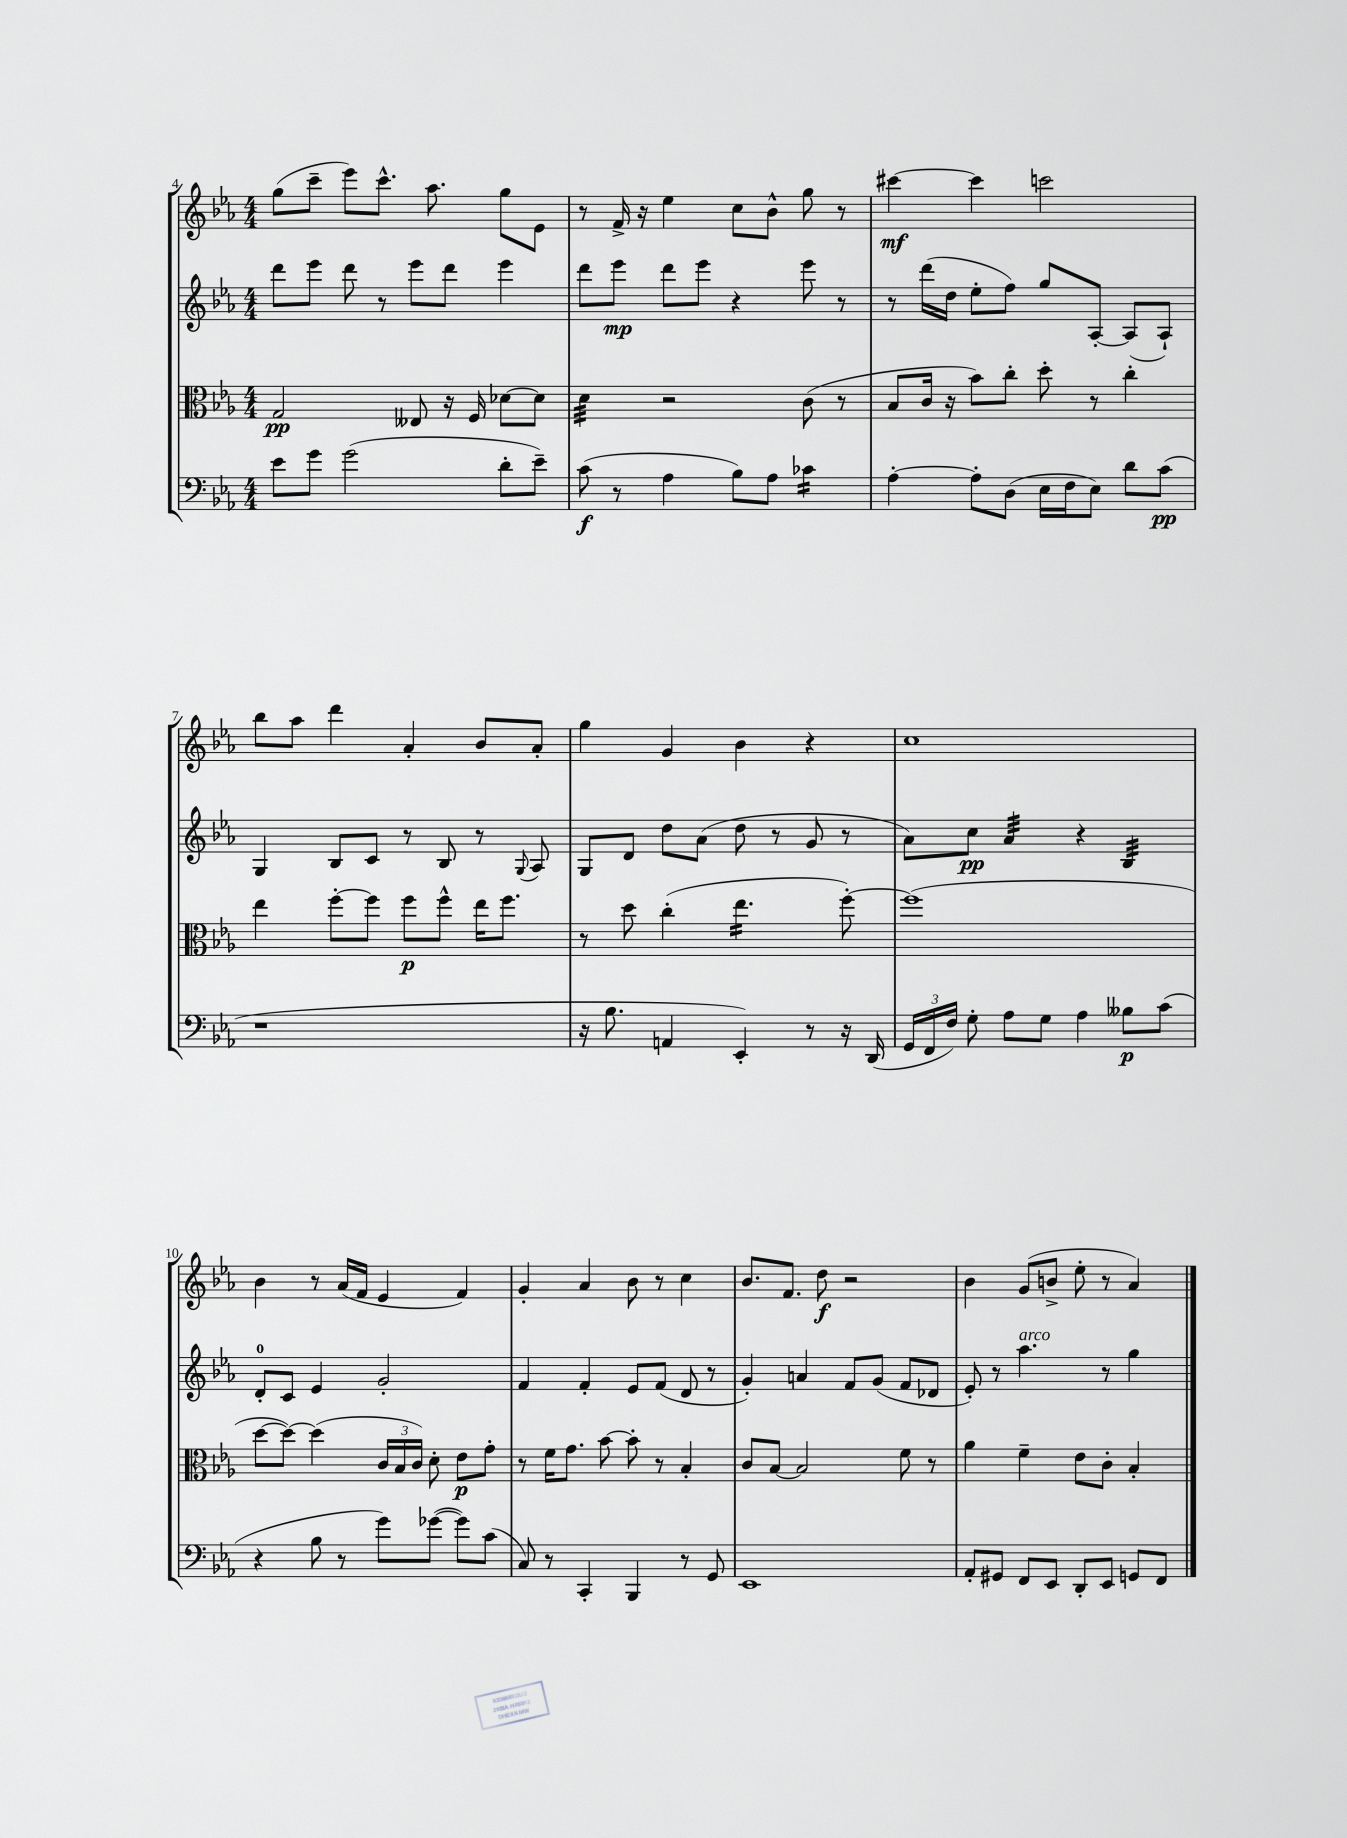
<<
\new StaffGroup <<
\new Staff = "s0" {
    \clef treble \key ees \major \numericTimeSignature \time 4/4
    \autoBeamOff g''8[( c'''8]-- ees'''8[) c'''8.]-^ aes''8. g''8[ ees'8] |
    r8 f'16-> r16 ees''4 c''8[ bes'8]-^ g''8 r8 |
    cis'''4~\mf cis'''4 c'''2 |
    bes''8[ aes''8] d'''4 aes'4-. bes'8[ aes'8]-. |
    g''4 g'4 bes'4 r4 |
    c''1 |
    bes'4 r8 aes'16[( f'16] ees'4 f'4) |
    g'4-. aes'4 bes'8 r8 c''4 |
    bes'8.[ f'8.] d''8\f r2 |
    bes'4 g'8[( b'8]-> ees''8-. r8 aes'4) \bar "|." |
}
\new Staff = "s1" {
    \clef treble \key ees \major \numericTimeSignature \time 4/4
    \autoBeamOff d'''8[ ees'''8] d'''8 r8 ees'''8[ d'''8] ees'''4 |
    d'''8[ ees'''8]\mp d'''8[ ees'''8] r4 ees'''8 r8 |
    r8 d'''16[( d''16] ees''8[-. f''8]) g''8[ aes8]~-. aes8[( aes8]-!) |
    g4 bes8[ c'8] r8 bes8 r8 \appoggiatura { g8 } aes8 |
    g8[ d'8] d''8[ aes'8]( d''8 r8 g'8 r8 |
    aes'8[) c''8]\pp aes'4:32 r4 bes4:32 |
    d'8[-0-. c'8] ees'4 g'2-. |
    f'4 f'4-. ees'8[ f'8]( d'8 r8 |
    g'4-.) a'4 f'8[ g'8]( f'8[ des'8] |
    ees'8-.) r8 aes''4.^\markup { \italic "arco" } r8 g''4 \bar "|." |
}
\new Staff = "s2" {
    \clef alto \key ees \major \numericTimeSignature \time 4/4
    \autoBeamOff g2\pp eeses8 r16 f16 des'8[~ des'8] |
    d'4:32 r2 c'8( r8 |
    bes8[ c'16] r16 bes'8[) c''8]-. d''8-. r8 c''4-. |
    ees''4 f''8[~-. f''8] f''8[\p f''8]-^ ees''16[ f''8.] |
    r8 d''8 c''4-.( ees''4.:16 f''8~-.) |
    f''1( |
    d''8[~ d''8]~) d''4( \tuplet 3/2 { c'16[ bes16 c'16]) } d'8-. ees'8[\p g'8]-. |
    r8 f'16[ g'8.] bes'8~ bes'8-. r8 bes4-. |
    c'8[ bes8]~ bes2 f'8 r8 |
    aes'4 f'4-- ees'8[ c'8]-. bes4-. \bar "|." |
}
\new Staff = "s3" {
    \clef bass \key ees \major \numericTimeSignature \time 4/4
    \autoBeamOff ees'8[ g'8] g'2( d'8[-. ees'8]--) |
    c'8\f( r8 aes4 bes8[) aes8] ces'4:16 |
    aes4~-. aes8[-. d8]( ees16[ f16 ees8]) d'8[ c'8]\pp( |
    r1 |
    r16 bes8. a,4 ees,4-.) r8 r16 d,16( |
    \tuplet 3/2 { g,16[ f,16 f16]) } g8-. aes8[ g8] aes4 beses8[\p c'8]( |
    r4 bes8 r8 g'8[) ges'8]~( ges'8[) c'8]( |
    c8) r8 c,4-. bes,,4 r8 g,8 |
    ees,1 |
    aes,8[-. gis,8] f,8[ ees,8] d,8[-. ees,8] g,8[ f,8] \bar "|." |
}
>>
>>
\layout { \context { \Score currentBarNumber = #4 } }
